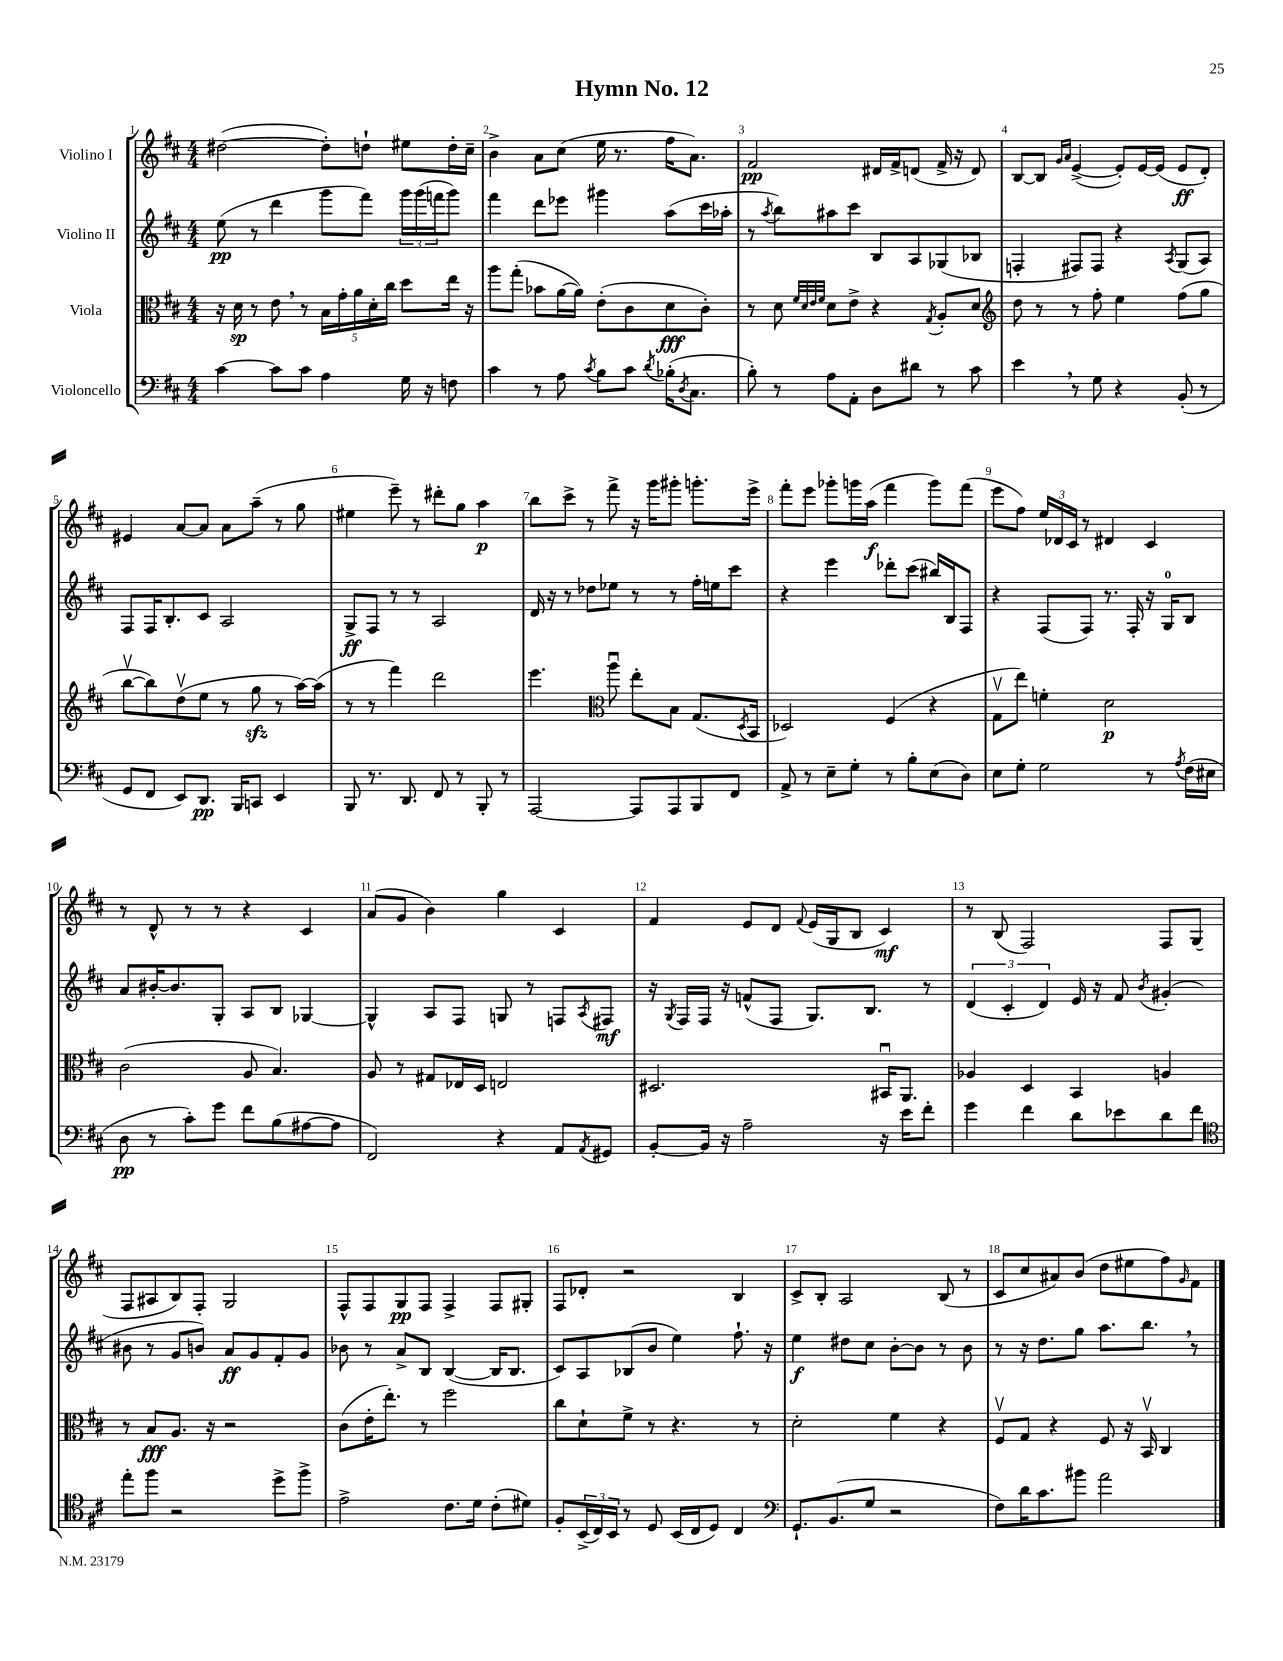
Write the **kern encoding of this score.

**kern	**kern	**kern	**kern
*staff4	*staff3	*staff2	*staff1
*clefF4	*clefC3	*clefG2	*clefG2
*k[f#c#]	*k[f#c#]	*k[f#c#]	*k[f#c#]
*M4/4	*M4/4	*M4/4	*M4/4
[4c#\	16r	(8ee\	([2dd#\
.	16d\	.	.
.	8r	8r	.
8c#\]L	8e\	4ddd\	.
8c#\J	8r	.	.
4A\	20B\LL	8ggg\L	8dd#'\]L)
.	20g'\	.	.
.	20a\	.	.
.	.	8fff#\J)	8dd`\J
.	20d'\	.	.
.	20cc#\JJ	.	.
16G\	8dd\L	24ggg\LL	8ee#\L
.	.	(24ggg\	.
16r	.	.	.
.	.	24fff\J	.
8F\	16ee\Jk	8ggg\J)	16dd'\L
.	16r	.	16cc#~\JJ
=	=	=	=
4c#\	8aa\L	4fff#\	4b^\
.	(8gg'\J	.	.
8r	8b-\L	8ddd\L	8a\L
8A\	[16a\L	8eee-\J	(8cc#\J
.	16a\]JJ)	.	.
8qc#/	.	.	.
8B\L	(8e'\L	4ggg#\	16ee\
.	.	.	8.r
8c#\J	8c#\	.	.
8qd/	.	.	.
(16B-'\LK	8d\	(8aa\L	16ff#\LK
8qD/	.	.	.
8.C#\J	.	.	8.a\J)
.	8c#'\J)	16ccc#\L	.
.	.	16aa-'\JJ	.
=	=	=	=
8B'\)	8r	8r	2f#/
.	.	8qaa/	.
8r	8d\	8bb\L)	.
.	32qqf#/LLL	.	.
.	32qqd/	.	.
.	32qqe/	.	.
.	32qqf#/JJJ	.	.
8A\L	8d\L	8aa#\	.
8AA'\J	8e^\J	8ccc#\J	.
8D\L	4r	8B/L	16d#/LL
.	.	.	16f#^/J
8d#\J	.	8A/	(8d/J
.	8qG/	.	.
8r	8A'/L	(8G-/	16f#^/
.	.	.	16r
8c#\	8d/J	8B-/J	8d/)
=	=	=	=
*	*clefG2	*	*
4e\	8dd\	4F'/	[8B/L
.	8r	.	8B/]J
.	.	.	16qqg/LL
.	.	.	16qqa/JJ
8r	8r	8F#/L)	([4e^/
8G\	8ff#'\	8F#/J	.
4r	4ee\	4r	8e'/]L)
.	.	.	[16e/L
.	.	.	(16e/]JJ
.	.	8qA/	.
(8BB'/	(8ff#\L	(8G/L	8e/L
8r	8gg\J	8A/J)	8d'/J)
=	=	=	=
8GG/L	[8bbv\L	8F#/L	4e#/
8FF#/J	8bb\])	16F#/K	.
.	.	8.B'/	.
8EE/L)	(8ddv\	.	[8a/L
8.DD/J	8ee\J	8c#/J	8a/]J
.	8r	2A/	8a\L
16BBB/LK	.	.	.
8CC/J	8gg\	.	(8aa~\J
4EE/	8r	.	8r
.	[16aa\LL)	.	8gg\
.	(16aa\]JJ	.	.
=	=	=	=
8BBB/	8r	8G^/L	4ee#\
8.r	8r	8F#/J	.
.	4fff#\)	8r	8eee~\)
8.DD/	.	.	.
.	.	8r	8r
8FF#/	2ddd\	2A/	8ddd#'\L
8r	.	.	8gg\J
8BBB'/	.	.	4aa\
8r	.	.	.
=	=	=	=
[2AAA/	4.eee\	16d/	8bb\L
.	.	16r	.
.	.	8r	8ccc#^\J
.	.	8dd-\L	8r
*	*clefC3	*	*
.	8aau\	8ee-\J	8fff#^\
8AAA/]L	8ee'\L	8r	16r
.	.	.	16ggg\LK
8AAA/	8B\J	8r	8ggg#'\J
8BBB/	(8.G/L	16ff#'\LL	8.ggg'\L
.	.	16ee\J	.
8FF#/J	.	8ccc#\J	.
.	8qD/	.	.
.	16BB/Jk	.	16eee^\Jk
=	=	=	=
8AA^/	2D-/)	4r	8fff#'\L
8r	.	.	8eee\J
8E~\L	.	4eee\	8ggg-'\L
8G'\J	.	.	16ggg\L
.	.	.	(16aa\JJ
8r	(4F#/	8ddd-'\L	4fff#\
8B'\L	.	(8ccc#\J	.
(8E\	4r	16bb#/LL)	8ggg\L)
.	.	16B/J	.
8D\J)	.	8F#/J	(8fff#\J
=	=	=	=
8E\L	8Gv\L	4r	8eee\L
8G'\J	8ee\J)	.	8ff#\J)
2G\	4f'\	(8F#/L	24ee/LL
.	.	.	24d-/
.	.	.	24c#/JJ
.	.	8F#/J)	8r
.	2d\	8.r	4d#/
.	.	16F#'/	.
8r	.	16r	4c#/
.	.	16G/LK	.
8qA/	.	.	.
(16F#\LL	.	8B/J	.
16E#\JJ	.	.	.
=	=	=	=
8D\	(2c#\	8a/L	8r
8r	.	[16b#'/K	8d^^/
.	.	8.b#/]	.
8c#'\L)	.	.	8r
8g\J	.	8G'/J	8r
8f#\L	8A/	8A/L	4r
(8B\	4.B/)	8B/J	.
[8A#\	.	[4G-/	4c#/
8A#\]J	.	.	.
=	=	=	=
2FF#/)	8A/	4G-^^/]	(8a/L
.	8r	.	8g/J
.	8G#/L	8A/L	4b\)
.	16E-/L	8F#/J	.
.	16D/JJ	.	.
4r	2E/	8G/	4gg\
.	.	8r	.
8AA/L	.	8F/L	4c#/
8qAA/	.	8qA/	.
8GG#/J	.	8F#/J	.
=	=	=	=
[8BB'/L	2.D#/	16r	4f#/
.	.	8qG/	.
.	.	16F#/LL	.
16BB/]Jk	.	16F#/JJ	.
16r	.	16r	.
2A~\	.	(8f^^/L	8e/L
.	.	8F#/J	8d/J
.	.	.	8qqf#/
.	.	8.G/L)	(16e/LL
.	.	.	16G/J
.	.	.	8B/J
.	.	8.B/J	.
16r	16BB#u/LK	.	4c#/)
16e\LK	8.AA/J	.	.
8f#'\J	.	8r	.
=	=	=	=
4g\	4A-/	(6d/	8r
.	.	.	(8B/
.	.	6c#'/	.
4f#\	4D/	.	2F#/)
.	.	6d/)	.
8d\L	4BB/	16e/	.
.	.	16r	.
8e-\	.	8f#/	.
.	.	8qb/	.
8d\	4A/	(4g#'/	8F#/L
8f#\J	.	.	(8G/J
=	=	=	=
*clefC4	*	*	*
8ee'\L	8r	8b#\	8F#/L
8ff#\J	8B/L	8r	8A#/
2r	8.A/J	8g/L	8B/)
.	.	8b/J)	8F#'/J
.	16r	.	.
.	2r	8a/L	2G/
.	.	8g/	.
8dd^\L	.	8f#'/	.
8ff#^\J	.	8g/J	.
=	=	=	=
2e^\	(8c#\L	8b-\	8F#^^/L
.	16e'\K	8r	8F#/
.	8.ee'\J)	.	.
.	.	8a^/L	8G/
.	8r	8B/J	8F#/J
8.c#\L	2ff#\	([4B/	4F#^/
16d\Jk	.	.	.
(8c#'\L	.	16B/]LK	8F#/L
.	.	8.B/J	.
8d#\J)	.	.	8G#'/J
=	=	=	=
8F#'/L	8cc#\L	8c#/L)	8F#/L
(24BB^/L	8d`\	8A/	8d-'/J
24C#/)	.	.	.
24BB/JJ	.	.	.
8r	8f#^\J	(8B-/	2r
8D/	8r	8b/J	.
(16BB/LL	4.r	4ee\)	.
16C#/J	.	.	.
8D/J)	.	.	.
4C#/	.	8.ff#`\	4B/
.	8r	.	.
.	.	16r	.
=	=	=	=
*clefF4	*	*	*
8.GG`/L	2d'\	4ee\	8c#^/L
.	.	.	8B'/J
(8.BB/	.	.	.
.	.	8dd#\L	2A/
8G/J	.	8cc#\J	.
2r	4f#\	[8b'\L	.
.	.	8b\]J	.
.	4r	8r	(8B/
.	.	8b\	8r
=	=	=	=
8F#\L)	8F#v/L	8r	8c#/L
16d\K	8G/J	16r	8cc#/
8.c#\	.	8.dd\L	.
.	4r	.	8a#/)
8b#\J	.	8gg\J	(8b/J
2a\	8F#/	8.aa\L	8dd\L
.	16r	.	8ee#\
.	16BBv/	8.bb\J	.
.	4C#/	.	8ff#\)
.	.	.	16qqg/
.	.	8r	8f#\J
==	==	==	==
*-	*-	*-	*-
